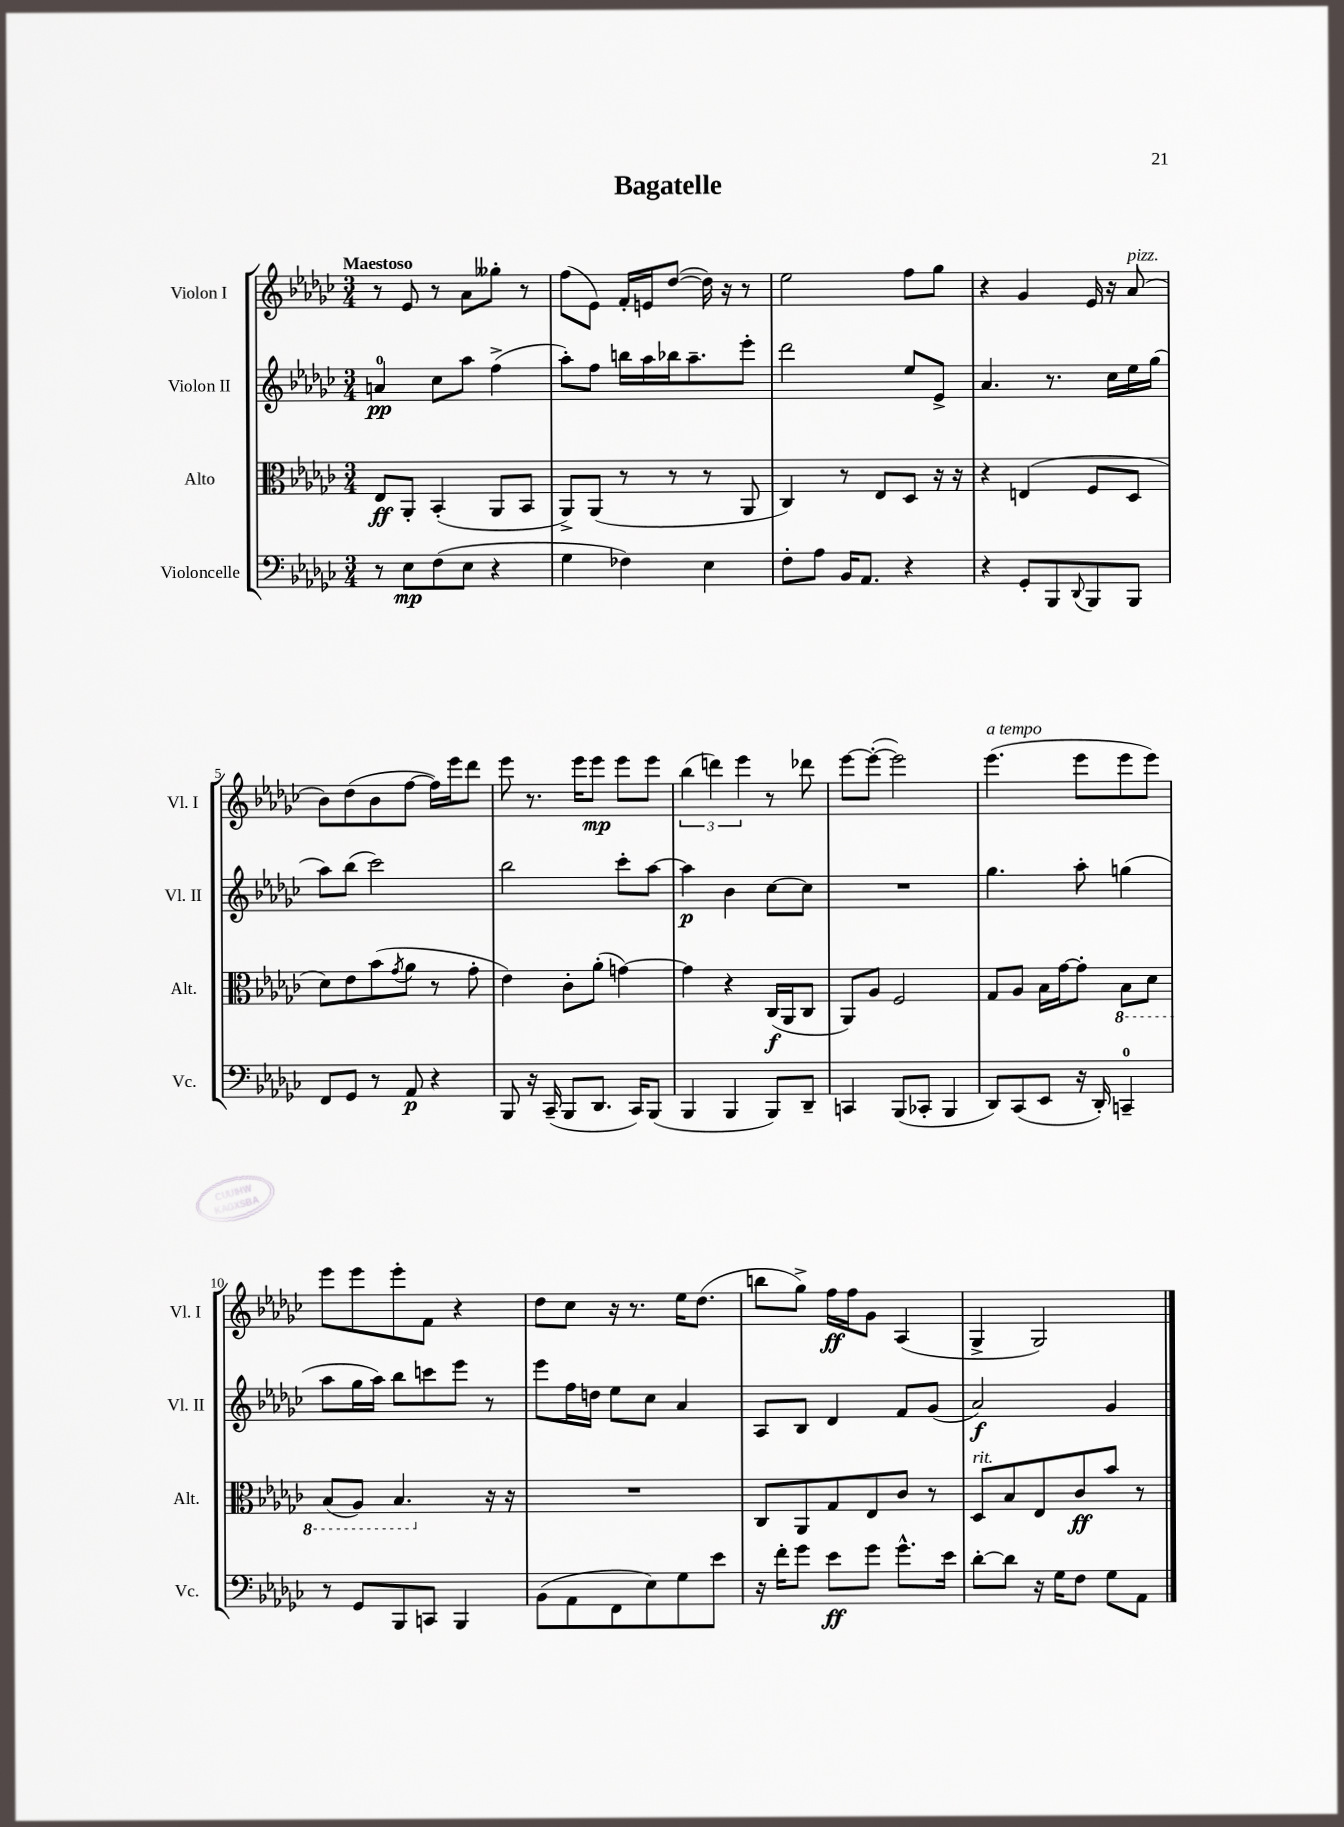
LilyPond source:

\header { title = "Bagatelle" }
<<
\new StaffGroup <<
\new Staff = "s0" \with { instrumentName = "Violon I" shortInstrumentName = "Vl. I" } {
    \clef treble \key ges \major \numericTimeSignature \time 3/4 \tempo "Maestoso"
    r8 ees'8 r8 aes'8 geses''8-. r8 |
    f''8( ees'8) f'16-. e'16 des''8~( des''16) r16 r8 |
    ees''2 f''8 ges''8 |
    r4 ges'4 ees'16 r16 aes'8^\markup { \italic "pizz." }( |
    bes'8) des''8( bes'8 f''8~ f''16) ees'''16 des'''8 |
    ees'''8 r8. ees'''16 ees'''8\mp ees'''8 ees'''8 |
    \tuplet 3/2 { bes''4( d'''4) ees'''4 } r8 des'''8 |
    ees'''8~ ees'''8~-.( ees'''2) |
    ees'''4.^\markup { \italic "a tempo" }( ees'''8 ees'''8 ees'''8) |
    ees'''8 ees'''8 ees'''8-. f'8 r4 |
    des''8 ces''8 r16 r8. ees''16 des''8.( |
    b''8 ges''8->) f''16\ff f''16 ges'8 aes4( |
    ges4-> ges2) \bar "|." |
}
\new Staff = "s1" \with { instrumentName = "Violon II" shortInstrumentName = "Vl. II" } {
    \clef treble \key ges \major \numericTimeSignature \time 3/4
    a'4-0\pp ces''8 aes''8 f''4->( |
    aes''8-.) f''8 b''16 aes''16 bes''16 aes''8.-- ees'''8-. |
    des'''2 ees''8 ees'8-> |
    aes'4. r8. ces''16 ees''16 ges''16( |
    aes''8) bes''8( ces'''2) |
    bes''2 ces'''8-. aes''8~ |
    aes''4\p bes'4 ces''8~ ces''8 |
    R2. |
    ges''4. aes''8-. g''4( |
    aes''8 ges''16 aes''16) bes''8 c'''8 ees'''8 r8 |
    ees'''8 f''16 d''16 ees''8 ces''8 aes'4 |
    aes8 bes8 des'4 f'8 ges'8( |
    aes'2\f) ges'4 \bar "|." |
}
\new Staff = "s2" \with { instrumentName = "Alto" shortInstrumentName = "Alt." } {
    \clef alto \key ges \major \numericTimeSignature \time 3/4
    ees8\ff aes,8-. bes,4-.( aes,8 bes,8 |
    aes,8->) aes,8( r8 r8 r8 aes,8 |
    ces4) r8 ees8 des8 r16 r16 |
    r4 e4( f8 des8 |
    des'8) ees'8 bes'8( \acciaccatura { ges'8 } aes'8 r8 ges'8-. |
    ees'4) ces'8-. aes'8-.( g'4~) |
    g'4 r4 ces16\f( aes,16 ces8 |
    aes,8) aes8 f2 |
    ges8 aes8 bes16 ges'16~ ges'8-. \ottava #-1 bes,8 des8 |
    bes,8( aes,8) bes,4. \ottava #0 r16 r16 |
    R2. |
    ces8 aes,8 ges8 ees8 ces'8 r8 |
    des8^\markup { \italic "rit." } bes8 ees8 ces'8\ff bes'8 r8 \bar "|." |
}
\new Staff = "s3" \with { instrumentName = "Violoncelle" shortInstrumentName = "Vc." } {
    \clef bass \key ges \major \numericTimeSignature \time 3/4
    r8 ees8\mp f8( ees8 r4 |
    ges4 fes4) ees4 |
    f8-. aes8 bes,16 aes,8. r4 |
    r4 ges,8-. bes,,8 \appoggiatura { des,8 } bes,,8 bes,,8 |
    f,8 ges,8 r8 aes,8\p r4 |
    bes,,8 r16 ces,16--( bes,,8 des,8. ces,16) bes,,8( |
    bes,,4 bes,,4 bes,,8) des,8-- |
    c,4 bes,,8( ces,8-. bes,,4 |
    des,8) ces,8( ees,8 r16 des,16-.) c,4-0-- |
    r8 ges,8 bes,,8 c,8 bes,,4 |
    bes,8( aes,8 f,8 ees8) ges8 ees'8 |
    r16 f'16-. ges'8 ees'8\ff ges'8 ges'8.-^ ees'16 |
    des'8~-. des'8 r16 ges16 f8 ges8 aes,8 \bar "|." |
}
>>
>>
